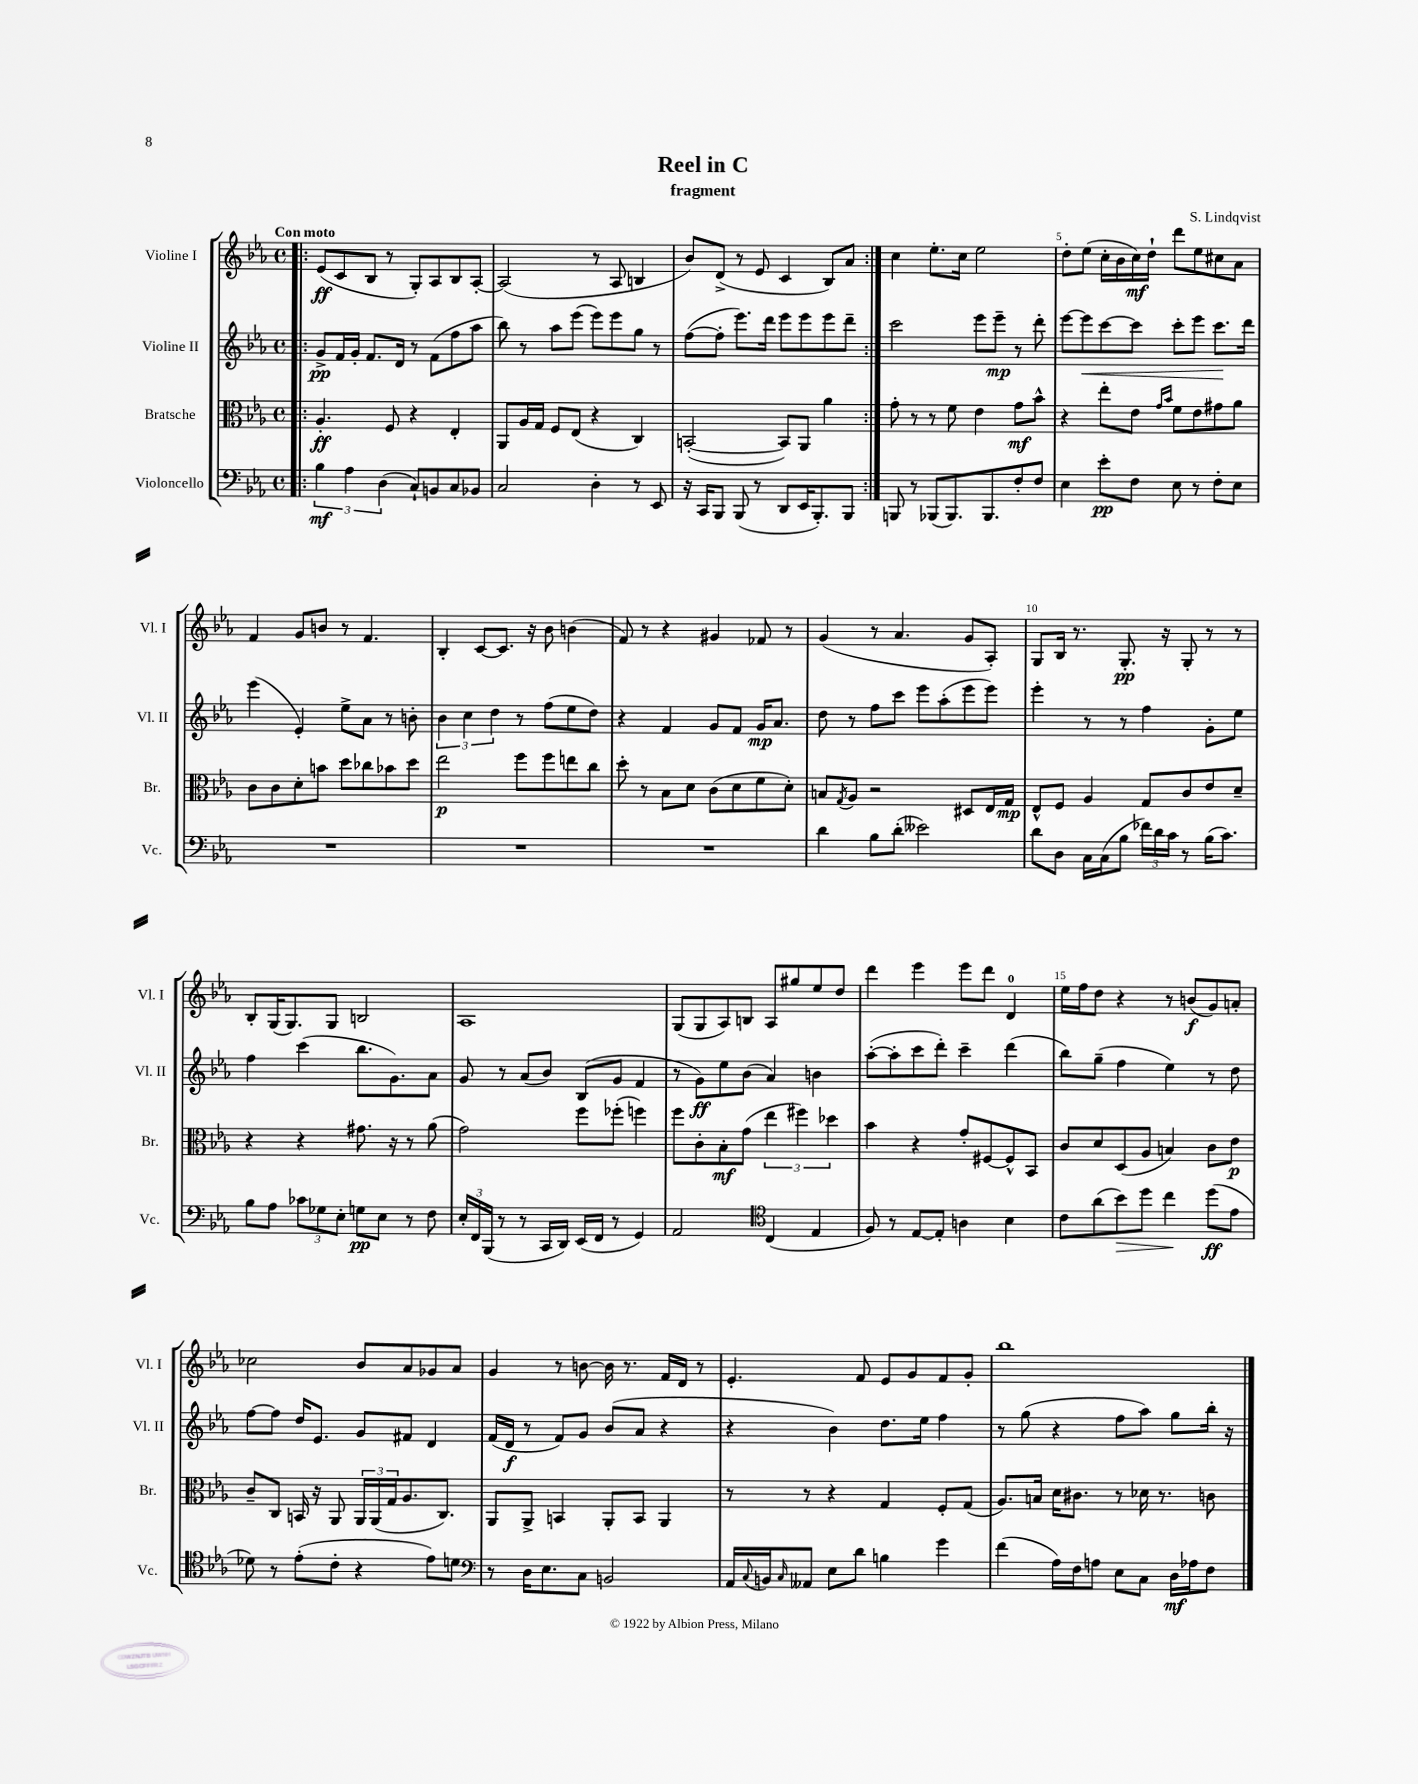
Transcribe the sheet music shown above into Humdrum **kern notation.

**kern	**kern	**kern	**kern
*staff4	*staff3	*staff2	*staff1
*clefF4	*clefC3	*clefG2	*clefG2
*k[b-e-a-]	*k[b-e-a-]	*k[b-e-a-]	*k[b-e-a-]
*M4/4	*M4/4	*M4/4	*M4/4
*met(c)	*met(c)	*met(c)	*met(c)
=!|:	=!|:	=!|:	=!|:
6B-	4.A-'	8g^	(8e-
.	.	16f	8c
6A-	.	.	.
.	.	16g'	.
.	.	8.f	8B-
(6D	.	.	.
.	8F	.	8r
.	.	16d	.
8C`)	4r	8r	8G')
8BB	.	(8f	8A-
8C	4E-'	8ff	8B-
8BB-	.	8aa-	[8A-'
=	=	=	=
2C	8AA-	8bb-)	(2A-]
.	16A-	8r	.
.	16G	.	.
.	8F	8aa-	.
.	(8E-	(8eee-	.
4D'	4r	8eee-)	8r
.	.	8eee-	8A-
8r	4C)	8gg	4B
8EE-	.	8r	.
=	=	=	=
16r	([2BB'	([8ff	8b-)
16CC	.	.	.
8BBB-	.	8ff']	(8d^
(8BBB-	.	8.eee-)	8r
8r	.	.	8e-
.	.	16ddd	.
8DD	8BB])	8eee-	4c
16EE-	8AA-	8eee-	.
8.BBB-')	.	.	.
.	4a-	8eee-	8B-)
8BBB-	.	8ddd~	8a-
=:|!	=:|!	=:|!	=:|!
8BBB	8g'	2ccc	4cc
8r	8r	.	.
(8BBB-	8r	.	8.ee-'
8.BBB-)	8f	.	.
.	.	.	16cc
.	4e-	8eee-	2ee-
8.BBB-	.	.	.
.	.	8eee-~	.
8F'	8g	8r	.
8F	8b-^^	8ddd'	.
=	=	=	=
4E-	4r	[8eee-	8dd'
.	.	8eee-]	(8ee-
8e-'	8ee-'	[8ccc	16cc'
.	.	.	16b-
8F	8e-	8ccc]	16cc)
.	.	.	16dd`
.	16qqg	.	.
.	16qqb-	.	.
8E-	8f	8ccc'	8ddd
8r	8e-	8eee-	8ee-
8F'	8g#	8.ccc	8cc#
8E-	8a-	.	8a-
.	.	16ddd	.
=	=	=	=
1r	8c	(4eee-	4f
.	8c	.	.
.	8d'	4e-')	8g
.	8b	.	8b
.	8dd	8ee-^	8r
.	8cc-	8a-	4.f
.	8b-	8r	.
.	8dd	8b'	.
=	=	=	=
1r	2ee-	6b-	4B-'
.	.	6cc	.
.	.	.	[8c
.	.	6dd	.
.	.	.	8.c]
.	8ff	8r	.
.	.	.	16r
.	8ff	(8ff	8b-
.	8ee	8ee-	(4b
.	8cc	8dd)	.
=	=	=	=
1r	8dd'	4r	8f)
.	8r	.	8r
.	8B-	4f	4r
.	8d	.	.
.	(8c	8g	4g#
.	8d	8f	.
.	8f	16g	8f-
.	.	8.a-	.
.	8d')	.	8r
=	=	=	=
4d	8B	8dd	(4g
.	8qG	.	.
.	8A-	8r	.
8B-	2r	8ff	8r
(8d'	.	8ccc	4.a-
2e--)	.	8eee-	.
.	.	(8aa-'	.
.	8D#	8eee-	8g
.	16E-	8eee-)	8A-')
.	16G	.	.
=	=	=	=
8d	8E-^^	4eee-'	8G
8D	8F	.	16B-
.	.	.	8.r
16C	4A-	8r	.
(16C	.	.	.
8B-	.	8r	8.G'
24f-)	8G	4ff	.
24d	.	.	.
.	.	.	16r
24c	.	.	.
8r	8c	.	8G'
(16B-	8e-	8g'	8r
8.c)	.	.	.
.	8d~	8ee-	8r
=	=	=	=
8B-	4r	4ff	8B-'
8A-	.	.	(16G
.	.	.	8.G)
12c-	4r	(4ccc	.
12G-	.	.	.
.	.	.	8G
12E-'	.	.	.
8G	8.g#	8.bb-	2B
8E-	.	.	.
.	16r	8.g)	.
8r	8r	.	.
8F	(8a-	8a-	.
=	=	=	=
24E-'	2g)	8g	1A-
24FF	.	.	.
(24BBB-	.	.	.
8r	.	8r	.
8r	.	(8a-	.
16CC	.	8b-)	.
16DD)	.	.	.
(16EE-	8ff	(8B-	.
16FF	.	.	.
8r	(8ff-'	8g	.
4GG)	4ff)	4f	.
=	=	=	=
2AA-	8ff	8r	(8G
.	8c'	8g)	8G
.	8B-'	8ee-	8A-)
.	(8g	(8b-	8B
*clefC4	*	*	*
(4C	6ee-	4a-)	8A-
.	.	.	8gg#
.	6ff#)	.	.
4E-	.	4b	8ee-
.	6dd-	.	.
.	.	.	8dd
=	=	=	=
8F)	4b-	([8aa-'	4ddd
8r	.	8aa-']	.
[8E-	4r	8ccc	4eee-
8E-']	.	8ddd')	.
4A	8g'	4ccc~	8eee-
.	[8F#	.	8ddd
4B-	8F#^^]	(4ddd	4d
.	8BB-	.	.
=	=	=	=
8c	8c	8bb-)	16ee-
.	.	.	16ff
(8a-	8d	(8gg~	8dd
8b-)	(8D	4ff	4r
8dd	8A-	.	.
4cc	4B)	4ee-)	8r
.	.	.	(8b
(8dd	8c	8r	8g)
8e-	8e-	8dd	8a'
=	=	=	=
8d-)	8c~	[8ff	2cc-
8r	8C	8ff]	.
(8e-'	16BB	16dd	.
.	16r	8.e-	.
8c'	8AA-	.	.
4r	24AA-	8g	8b-
.	(24AA-	.	.
.	24G	.	.
.	8.A-	8f#	8a-
8e-)	.	4d	8g-
.	8.C)	.	.
8d	.	.	8a-
=	=	=	=
*clefF4	*	*	*
8r	8AA-	(16f	4g
.	.	16d	.
16D	8AA-^	8r	.
8.E-	.	.	.
.	4BB	8f)	8r
8C	.	8g	[8b
2BB	8AA-'	(8b-	16b]
.	.	.	8.r
.	8BB	8a-	.
.	4AA-	4r	16f
.	.	.	16d
.	.	.	8r
=	=	=	=
16AA-	8r	4r	4.e-'
8qqC	.	.	.
16BB	.	.	.
16qqC	.	.	.
8AA--	8r	.	.
8E-	4r	4b-)	.
8d	.	.	8f
4B	4G	8.dd	8e-
.	.	.	8g
.	.	16ee-	.
4g	8F'	4ff	8f
.	(8G	.	8g'
=	=	=	=
(4f	8.A-)	8r	1bb-
.	.	(8gg	.
.	16B	.	.
16A-)	16d	4r	.
16F	8.c#	.	.
8A	.	.	.
8E-	8r	8ff	.
8C	16d-	8aa-)	.
.	8.r	.	.
16D	.	8gg	.
16A-	.	.	.
8F	8c	16bb-'	.
.	.	16r	.
==	==	==	==
*-	*-	*-	*-
